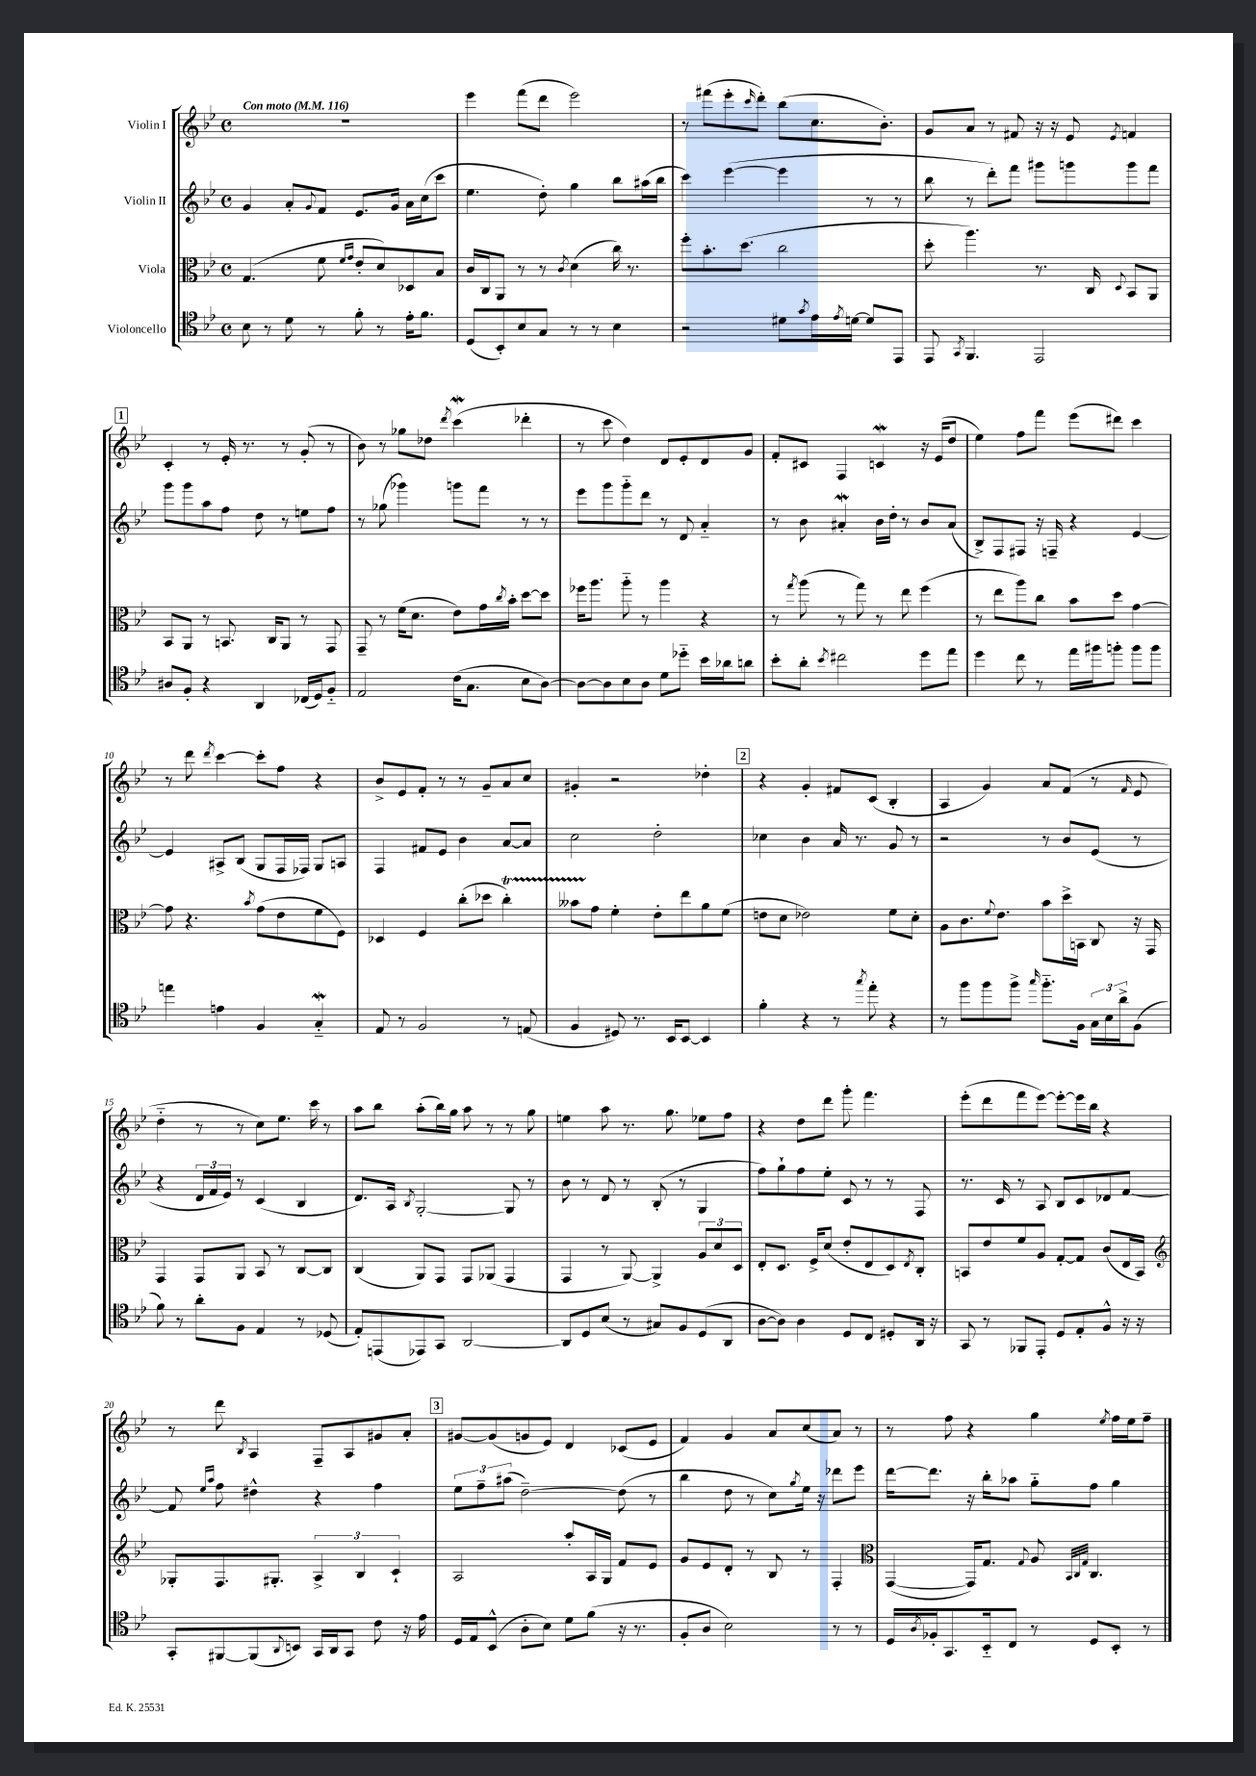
<<
\new StaffGroup <<
\new Staff = "s0" \with { instrumentName = "Violin I" } {
    \clef treble \key bes \major \defaultTimeSignature \time 4/4 \tempo "Con moto" 4 = 116
    R1 |
    ees'''4 f'''8( d'''8 ees'''2) |
    r8 fis'''8( ees'''8-. \grace { c'''16 } d'''8-.) bes''8( c''8. bes'8.-.) |
    g'8 a'8 r8 fis'8 r16 r16 ees'8 \acciaccatura { ees'8 } f'4 |
    \mark \markup { \box "1" } c'4-. r8 ees'16-. r8. r8 g'8-.( r8 |
    bes'8) r8 ges''8 des''8 \acciaccatura { d'''8 } c'''4\mordent( des'''4-. |
    r8 c'''8 d''4) d'8 ees'8-. d'8 g'8 |
    f'8-. cis'8 f4 c'4\mordent r16 ees'16( d''8 |
    ees''4) f''8 f'''8 ees'''8( dis'''8) c'''4 |
    r8 d'''8 \acciaccatura { d'''8 } c'''4~ c'''8-. f''8 r4 |
    bes'8-> ees'8 f'8-. r8 r8 g'8-- a'8 c''8 |
    gis'4-. r2 des''4-. |
    \mark \markup { \box "2" } r4 g'4-. fis'8 c'8( bes4-. |
    a4 g'4) a'8 f'8( r8 \grace { f'16 } ees'8 |
    d''4-_ r8 r8 c''8) ees''8. c'''16 r8 |
    a''8 bes''8 a''8-.( bes''16) g''16 a''8 r8 r8 g''8 |
    e''4 a''8 r8. g''8. ees''8 f''8 |
    r4 d''8 d'''8 g'''8-. f'''4. |
    ees'''8-.( d'''8 f'''8 ees'''8~) ees'''8~-. ees'''16 bes''16 r4 |
    r8 d'''8 \acciaccatura { bes8 } a4 f8-- a8 gis'8 a'8-. |
    \mark \markup { \box "3" } gis'8~ gis'8( g'8 ees'8) d'4 ces'8( ees'8 |
    f'4) g'4 a'8 c''8( a'8) r8 |
    r8 f''8 r4 g''4 \acciaccatura { ees''8 } f''16 ees''16 f''8-- \bar "|." |
}
\new Staff = "s1" \with { instrumentName = "Violin II" } {
    \clef treble \key bes \major \defaultTimeSignature \time 4/4
    g'4 a'8-. \appoggiatura { g'8 } f'8 ees'8. g'16 a'16 c''16( c'''8 |
    ees''4. d''8-.) g''4 bes''8 ais''16( bes''16 |
    c'''4) ees'''4~( ees'''4 r8 r8 |
    bes''8 r8 d'''8-.) f'''8 gis'''8 g'''8 g'''8 f'''8 |
    \mark \markup { \box "1" } g'''8 g'''8 a''8 f''8 d''8 r8 e''8 f''8 |
    r8 ges''8( ges'''4) g'''8 f'''8 r8 r8 |
    ees'''8 g'''8 g'''8-_ d'''8 r8 d'8 a'4-_ |
    r8 bes'8 ais'4-.\mordent bes'16 d''16-. r8 bes'8 ais'8( |
    bes8->) f8 fis8 r16 f16-- r4 ees'4~ |
    ees'4 ais8-> bes8( g8 f16 fes16) g8 a8 |
    f4 fis'8 ees'8 bes'4 a'8~ a'8 |
    c''2 d''2-. |
    \mark \markup { \box "2" } ces''4 bes'4 a'16 r8. g'8 r8 |
    r2 r8 bes'8 ees'8( r8 |
    r4 \tuplet 3/2 { d'16 f'16 ees'16) } r8 c'4( bes4 |
    d'8.) a16 \acciaccatura { bes8 } g2~-. g8 r8 |
    bes'8 r8 d'8 r8 bes8-.( r8 g4 |
    f''8) g''8-! f''8 ees''8-. c'8 r8 r8 f8 |
    r8. c'16 r8 a8 bes8 c'8 des'8 f'8~ |
    f'8 \grace { ees''16 a''16 } f''8 dis''4-^ r4 f''4 |
    \mark \markup { \box "3" } \tuplet 3/2 { ees''8 f''8-- ais''8( } d''2~--) d''8( r8 |
    bes''4 d''8 r8 c''8) \acciaccatura { g''8 } ees''16 r16 des'''8 ees'''8 |
    d'''16~ d'''8. r16 bes''16-. aes''8 g''8-_ f''8 g''4 \bar "|." |
}
\new Staff = "s2" \with { instrumentName = "Viola" } {
    \clef alto \key bes \major \defaultTimeSignature \time 4/4
    g4.( f'8 \grace { f'16 g'16 } ees'8-. d'8) des8 bes8 |
    c'16 c16 a,8 r8 r8 \acciaccatura { c'8 } d'4( c''16) r8. |
    f''8-. bes'8.-. d''8.( c''2 |
    d''8-. a''4.) r8. c16 \appoggiatura { d8 } bes,8 a,8 |
    \mark \markup { \box "1" } bes,8 a,8 r8 b,8. c16 a,8 r8 g,8 |
    g,8-- r8 f'16( d'8. ees'8) g'16 \acciaccatura { c''8 } bes'16-. d''8~ d''8 |
    fes''16 a''8. a''8-_ r8 a''4 r4 |
    r8 \acciaccatura { g''8 } a''8( r8 g''8) r8 ees''8 f''4( |
    r8 ees''8 a''8) c''8 bes'8 d''8 g'4~ |
    g'8 r4. \acciaccatura { bes'8 } g'8( ees'8 f'8 f8) |
    des4 f4 c''8-.( des''8 c''4-.\startTrillSpan) |
    beses'8 g'8\stopTrillSpan f'4-. ees'8-. ees''8 a'8 f'8( |
    \mark \markup { \box "2" } e'8 d'8 ees'2) f'8 d'8-. |
    a8 c'8. \appoggiatura { f'8 } ees'8. bes'8 d''16-> b,16 c8 r16 g,16 |
    g,4 g,8 a,8 bes,8 r8 c8~ c8 |
    c4( a,8) g,8 g,8 aes,8( g,4 |
    g,4 r8 a,8~) a,4-> \tuplet 3/2 { a8 d'8 d8 } |
    ees8-. d8. f16-> d'8( ees'8-. ees8 d8) \acciaccatura { ees8 } c8-. |
    b,8 ees'8 f'8 a8 g8~-. g8 c'8( ees16 b,16) |
    \clef treble ges8-. f8. gis8.-. \tuplet 3/2 { a4-> bes4 c'4-! } |
    \mark \markup { \box "3" } a2 a''8-. a16 g16 f'8 ees'8 |
    g'8 ees'8 d'8-. r8 bes8 r8 f4-. |
    \clef alto g,4~( g,16) g8. \appoggiatura { g8 } a8 \grace { bes,32 c32 g32 } c4. \bar "|." |
}
\new Staff = "s3" \with { instrumentName = "Violoncello" } {
    \clef tenor \key bes \major \defaultTimeSignature \time 4/4
    bes8 r8 d'8 r8 f'8-. r8 ees'16-. f'8. |
    d8( bes,8-.) bes8 g8 r8 r8 bes4 |
    r2 dis'8 \acciaccatura { g'8 } ees'16 \acciaccatura { ees'8 } d'16~ d'8 ees,8 |
    ees,8 \acciaccatura { g,8 } f,4. ees,2 |
    \mark \markup { \box "1" } ais8 f8-. r4 a,4 ces16( d16) f8-_ |
    ees2 c'16( g8. bes8 a8~) |
    a8~ a8 bes8 a8 d'8 des''8-_ bes'16 aes'16 a'8 |
    bes'8-. a'8-. \acciaccatura { bes'8 } cis''2 d''8 ees''8 |
    d''4 c''8 r8 ees''16 fis''16 f''8-. f''8 f''8 |
    e''4 e'4 f4 g4-_\mordent |
    ees8 r8 f2 r8 e8( |
    f4 dis8) r8. bes,16 bes,8~ bes,4 |
    \mark \markup { \box "2" } f'4-. r4 r8 \acciaccatura { g''8 } ees''8-. r4 |
    r8 f''8 f''8 f''8-> \grace { g''16 } f''8.-_ f16 \tuplet 3/2 { g16 bes16 a'16-> } f8( |
    f'8) r8 a'8-. f8 ees4 r8 des8( |
    ees8-.) e,8( ees,8) g,8 a,2~ |
    a,8 d8 bes8( r8 gis8) f8 d8( a,8 |
    a8~ a8) a4 d8 c8 dis8-. a,16 r16 |
    g,8 r8 fes,8 ees,8-. d8 ees8-. f8-^ r16 r16 |
    g,8-. fis,8~ fis,8( \appoggiatura { a,8 } b,8) g,16 a,16 g,8 c'8 r16 ees'16 |
    \mark \markup { \box "3" } d16 ees16 bes,8-^( a8-. bes8) d'8 f'8( r16 r8. |
    f8-. a8 bes2) r8 r8 |
    d16 \acciaccatura { a8 } fes16-. g,8. bes,16-_ c8 r8 d8 bes,8-. r8 \bar "|." |
}
>>
>>
